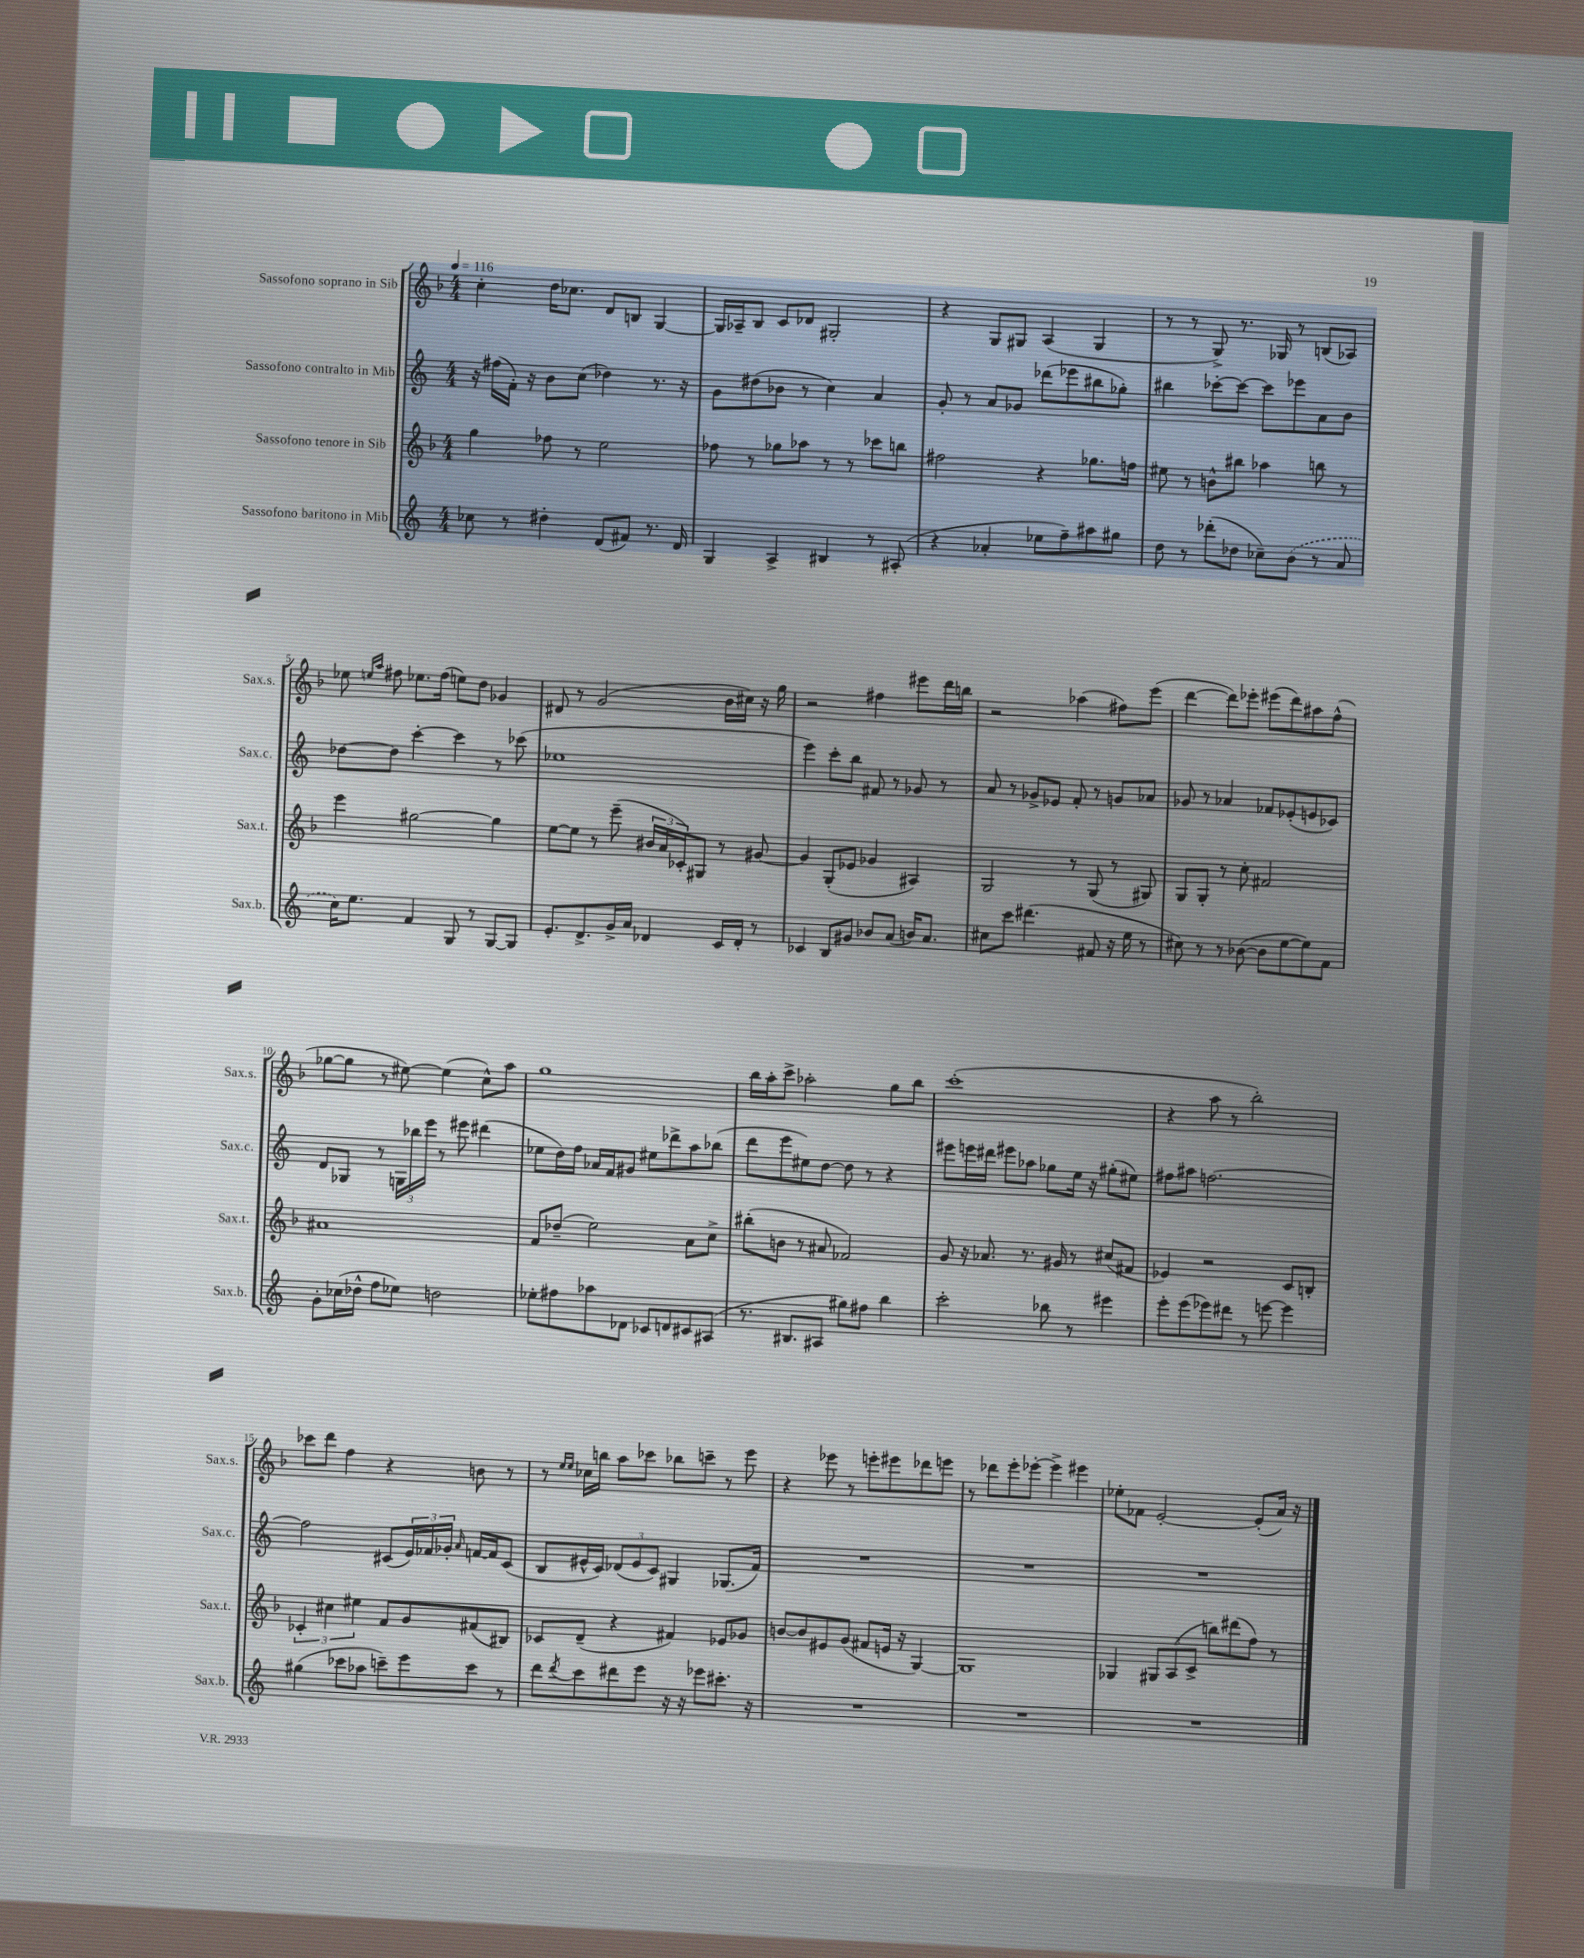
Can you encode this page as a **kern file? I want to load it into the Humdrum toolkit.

**kern	**kern	**kern	**kern
*staff4	*staff3	*staff2	*staff1
*clefG2	*clefG2	*clefG2	*clefG2
*k[]	*k[b-]	*k[]	*k[b-]
*M4/4	*M4/4	*M4/4	*M4/4
*MM116	*MM116	*MM116	*MM116
8cc-	4gg	16r	4cc'
.	.	(16ff#	.
8r	.	16f')	.
.	.	16r	.
4dd#'	8ff-	8b	16dd
.	.	.	8.cc-
.	8r	(8cc	.
(8d	2ee	4dd-)	8d
8f#)	.	.	8B
8.r	.	8.r	[4G
16d	.	16r	.
=	=	=	=
4G	8ff-	8g	16G]
.	.	.	16A-~
.	8r	(8dd#	8B-
4A^	8gg-	8b-	8c
.	8aa-	8r	8d-
4B#	8r	4cc)	2G#'
.	8r	.	.
8r	8ccc-	4a	.
(8A#'	8bb	.	.
=	=	=	=
4r	2ff#	8g'	4r
.	.	8r	.
4a-'	.	8a	8G
.	.	8g-	8G#
8ee-	4r	(8ddd-	(4A
8ff~)	.	8eee-	.
8aa#	8.gg-	8bb#	4G#
8gg#	.	8gg-')	.
.	16ff	.	.
=	=	=	=
8dd	8ee#	4bb#	8r
8r	8r	.	8r
(8ddd-'	8b^^	[8ccc-'	8G^)
8dd-	8bb#	8ccc-_	8.r
8cc-~)	4aa-	8ccc-]	.
.	.	.	16G-
(8b	.	8eee-	8r
8r	8bb	8a	(8B
8a	8r	8b	8A-)
=	=	=	=
16cc)	4eee	[8dd-	8ee-
8.ee	.	.	.
.	.	.	16qqee
.	.	.	16qqaa
.	.	8dd-]	8ff#
4f	[2gg#	[4ccc'	8.ee-
.	.	.	(16ff#
8G	.	4ccc]	8ee)
8r	.	.	8dd
[8G	4gg#]	8r	4g-
8G]	.	(8ccc-	.
=	=	=	=
8.e'	[8ee	1ee-	8d#
.	8ee]	.	8r
8.d^	.	.	.
.	8r	.	(2g
16g^	(8eee~	.	.
16a	.	.	.
4d-	24b#	.	.
.	24a	.	.
.	24c-')	.	.
.	8G#	.	.
16c	8r	.	16b-
16d-'	.	.	16cc#)
8r	[8g#	.	16r
.	.	.	16gg
=	=	=	=
4c-	4g#]	4eee)	2r
8B	(8G'	8ccc'	.
8g#	8e-	8bb	.
8b-	4g-	8f#	4ff#
(8a	.	8r	.
16b)	4A#)	8g-	8eee#
8.a	.	.	.
.	.	8r	16ddd
.	.	.	16bb
=	=	=	=
8cc#	2G	8a	2r
8ccc	.	8r	.
(4.ddd#	.	8g-^	.
.	.	8e-	.
.	8r	8f'	(4aa-
8f#	(8G	8r	.
16r	8r	8g	8ff#)
16ee	.	.	.
8r	8G#)	8a-	(8eee
=	=	=	=
8cc#)	8G	8g-	[4ddd
8r	8G'	8r	.
8r	8r	4a-	8ddd])
([8b-	8cc'	.	8eee-'
8b-]	2f#	8f-	(8eee#
[8ee	.	(8e-'	8ddd)
8ee])	.	8e	8aa#
8f	.	8c-)	(8ff^^
=	=	=	=
8g'	1a#	8d	[8gg-
(16cc-	.	8G-	8gg-]
16dd-^^	.	.	.
8ff	.	8r	8r
8ee-)	.	24G	[8ee#)
.	.	24bb-	.
.	.	24eee	.
2dd	.	8r	(4ee#]
.	.	8eee#	.
.	.	(4ddd#	8cc^^)
.	.	.	8aa
=	=	=	=
8ee-'	8f	8ee-	1gg
8ff#	(8dd-~	16dd)	.
.	.	16ff	.
8aa-	2ee)	16a-	.
.	.	16f	.
8d-	.	8g#	.
8c-	.	8ee#	.
8d	.	8ddd-^	.
8c#	8a	8aa	.
(8A#	8cc^	(8bb-	.
=	=	=	=
8.r	(8bb#'	8ddd	16bb-
.	.	.	16aa'
.	8b	8eee	8ccc^
8.B#	.	.	.
.	8r	8ee#)	2aa-'
8A#	8a#	[8dd	.
8gg#)	2f-)	8dd]	.
8ff#	.	8r	.
4bb	.	4r	8gg
.	.	.	8bb-
=	=	=	=
2ccc'	8g	8eee#	(1ccc'
.	16r	16eee	.
.	8.a-	16ddd#	.
.	.	8eee#	.
.	8.r	8aa-	.
8bb-	.	8gg-	.
.	16g#	.	.
8r	8r	16ee	.
.	.	16r	.
4eee#	(8cc#	(8gg#'	.
.	8f#	8ee#)	.
=	=	=	=
8eee'	4e-)	8ff#	4r
(8eee	.	8aa#	.
8eee-)	2r	[2.ff	8aa
8ddd#	.	.	8r
8r	.	.	2bb-')
[8eee	.	.	.
4eee]	8c	.	.
.	8B'	.	.
=	=	=	=
(4gg#	6c-'	2ff]	8ccc-
.	.	.	8ddd
.	6cc#	.	.
8ccc-	.	.	4ff
.	6ee#	.	.
8aa-	.	.	.
8ccc~)	8f	(8c#	4r
8eee	8g	24e)	.
.	.	24f-	.
.	.	24g-'	.
.	.	16qqa	.
8ccc	(8f#	[16f	8b
.	.	16f]	.
8r	8B#)	(8c#	8r
=	=	=	=
8ddd	8c-	8B	8r
.	.	.	16qqee
8qddd	.	.	16qqee
8ccc	(8d~	16e#^^	16cc-
.	.	16c)	16bb
8ddd#	4r	(12d-	8aa
.	.	12e#	.
8eee	.	.	8ccc-
.	.	12c)	.
16r	4f#)	4G#	8bb-
16r	.	.	.
8eee-	.	.	8ccc~
8.ccc#'	8e-	(8.G-	8r
.	8g-	.	8eee
16r	.	16f)	.
=	=	=	=
1r	[8b	1r	4r
.	8b]	.	.
.	8e#	.	8eee-
.	(8g	.	8r
.	8f#	.	8eee'
.	16e	.	8eee#
.	16r	.	.
.	[4G)	.	8ddd-
.	.	.	8eee
=	=	=	=
1r	1G]	1r	8r
.	.	.	8ddd-
.	.	.	8eee'
.	.	.	[8eee-'
.	.	.	4eee-^]
.	.	.	4eee#
=	=	=	=
1r	4G-	1r	8ee-'
.	.	.	8f-
.	12G#	.	[2e'
.	(12A	.	.
.	12c^	.	.
.	8bb)	.	.
.	(8ddd#	.	.
.	8ff)	.	(8e']
.	8r	.	16a)
.	.	.	16r
==	==	==	==
*-	*-	*-	*-
